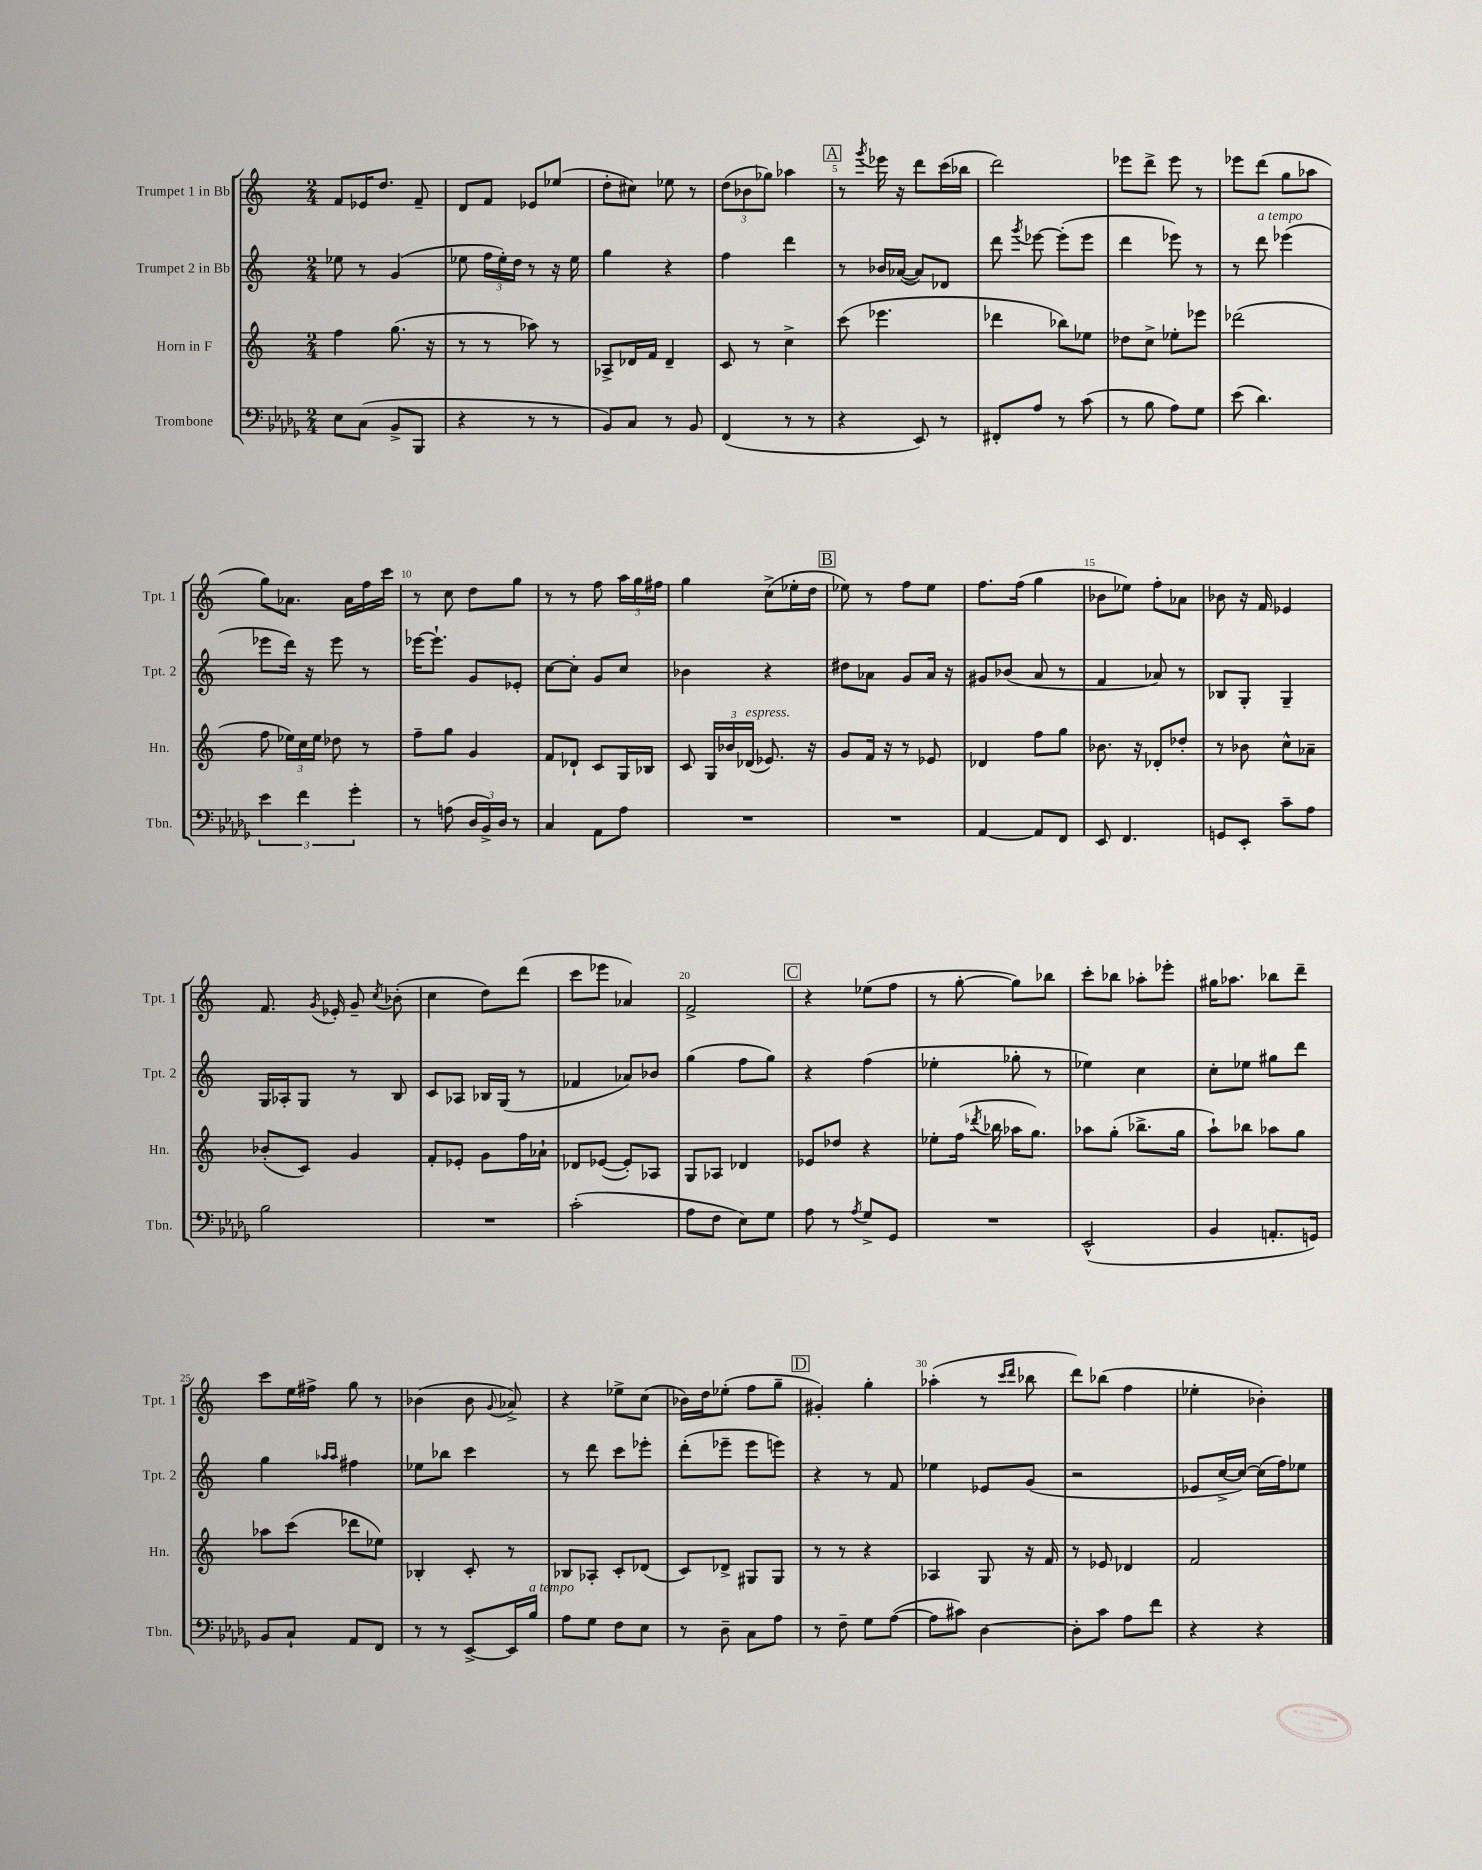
<<
\new StaffGroup <<
\new Staff = "s0" \with { instrumentName = "Trumpet 1 in Bb" shortInstrumentName = "Tpt. 1" } {
    \clef treble \key c \major \numericTimeSignature \time 2/4
    \autoBeamOff f'8[ ees'16 d''8.] f'8-- |
    d'8[ f'8] ees'8[ ees''8]( |
    d''8[-. cis''8]) ees''8 r8 |
    \tuplet 3/2 { d''8[( bes'8 ges''8]) } aes''4 |
    \mark \markup { \box "A" } r8 \acciaccatura { g'''8 } ees'''16 r16 d'''8[ c'''16( bes''16] |
    d'''2) |
    ees'''8[ d'''8]-> ees'''8 r8 |
    ees'''8[ d'''8]( g''8[ aes''8] |
    g''8[) aes'8.] aes'16[ f''16 c'''16] |
    r8 c''8 d''8[ g''8] |
    r8 r8 f''8 \tuplet 3/2 { a''16[ g''16 fis''16] } |
    g''4 c''8[->( ees''16-. d''16] |
    \mark \markup { \box "B" } ees''8) r8 f''8[ ees''8] |
    f''8.[ f''16]( g''4 |
    bes'8[ ees''8]) f''8[-. aes'8] |
    bes'8 r16 f'16 ees'4 |
    f'8. \acciaccatura { g'8 } ees'16-. g'8-- \acciaccatura { c''8 } bes'8-.( |
    c''4 d''8[) d'''8]( |
    c'''8[ ees'''8] aes'4) |
    f'2-> |
    \mark \markup { \box "C" } r4 ees''8[( f''8] |
    r8 g''8~-. g''8[) bes''8] |
    c'''8[-. bes''8] aes''8[-. ees'''8]-. |
    gis''16[ aes''8.] bes''8[ d'''8]-- |
    c'''8[ e''16 fis''16]-> g''8 r8 |
    bes'4( bes'8 \appoggiatura { g'8 } aes'8->) |
    r4 ees''8[-> c''8]( |
    bes'16[) d''16 ees''8]-.( f''8[ g''8]-- |
    \mark \markup { \box "D" } gis'4-.) g''4-. |
    aes''4-.( r8 \grace { c'''16[ d'''16] } bes''8 |
    d'''8[) bes''8]( f''4 |
    ees''4-. bes'4-.) \bar "|." |
}
\new Staff = "s1" \with { instrumentName = "Trumpet 2 in Bb" shortInstrumentName = "Tpt. 2" } {
    \clef treble \key c \major \numericTimeSignature \time 2/4
    \autoBeamOff ees''8 r8 g'4( |
    ees''8 \tuplet 3/2 { f''16[ ees''16-.) d''16] } r8 r16 ees''16 |
    g''4 r4 |
    f''4 d'''4 |
    \mark \markup { \box "A" } r8 bes'16[ aes'16]~( aes'8[) des'8] |
    d'''8 \acciaccatura { g'''8 } ees'''8~ ees'''8[-.( ees'''8] |
    d'''4 ees'''8) r8 |
    r8 d'''8^\markup { \italic "a tempo" } ees'''4( |
    ees'''8[ d'''16]) r16 ees'''8 r8 |
    ees'''16[~ ees'''8.]-! g'8[ ees'8]-. |
    c''8[~ c''8]-. g'8[ c''8] |
    bes'4 r4 |
    \mark \markup { \box "B" } dis''8[ aes'8] g'8[ aes'16] r16 |
    gis'8[ bes'8]( a'8 r8 |
    f'4 aes'8) r8 |
    bes8[ g8]-. g4-- |
    g16[ aes16-. g8] r8 b8 |
    c'8[ aes8] bes16[ g16]( r8 |
    fes'4 aes'8[) bes'8] |
    g''4( f''8[ g''8]) |
    \mark \markup { \box "C" } r4 f''4( |
    ees''4-. ges''8-. r8 |
    ees''4) c''4 |
    c''8[-. ees''8] gis''8[ d'''8] |
    g''4 \grace { aes''16[ aes''16] } fis''4 |
    ees''8[ bes''8] c'''4 |
    r8 d'''8 c'''8[ ees'''8]-. |
    d'''8[-.( ees'''8]-- ees'''8[ e'''8]) |
    \mark \markup { \box "D" } r4 r8 f'8 |
    ees''4 ees'8[ g'8]( |
    r2 |
    ees'8[ c''16~-> c''16]~) c''16[( f''16) ees''8] \bar "|." |
}
\new Staff = "s2" \with { instrumentName = "Horn in F" shortInstrumentName = "Hn." } {
    \clef treble \key c \major \numericTimeSignature \time 2/4
    \autoBeamOff f''4 g''8.( r16 |
    r8 r8 aes''8) r8 |
    aes8[-> des'16 f'16] des'4-- |
    c'8 r8 c''4-> |
    \mark \markup { \box "A" } c'''8( ees'''4. |
    des'''4 bes''8[) ees''8] |
    des''8[ c''8]-> ees''8[-. ees'''8] |
    des'''2( |
    f''8 \tuplet 3/2 { ees''16[) c''16 ees''16] } des''8 r8 |
    f''8[-- g''8] g'4 |
    f'8[ des'8]-! c'8[ g16 bes16] |
    c'8 \tuplet 3/2 { g16[ bes'16 des'16]^\markup { \italic "espress." }( } ees'8.) r16 |
    \mark \markup { \box "B" } g'8[ f'16] r16 r8 ees'8 |
    des'4 f''8[ g''8] |
    bes'8. r16 des'8[-. des''8]-. |
    r8 bes'8 c''8[-^ aes'8]-- |
    bes'8[-.( c'8]) g'4 |
    f'8[-. ees'8]-. g'8[ f''16 aes'16]-! |
    des'8[ ees'8]~( ees'8[-.) aes8] |
    g8[ aes8] des'4 |
    \mark \markup { \box "C" } ees'8[ des''8] r4 |
    ees''8[-. f''16]( \acciaccatura { des'''8 } bes''16 aes''16[ g''8.]) |
    aes''8[ g''8]-.( bes''8.[-> g''16] |
    a''8[-!) bes''8] aes''8[ g''8] |
    aes''8[ c'''8]( des'''8[ ees''8]) |
    bes4-. c'8-. r8 |
    bes8[ aes8]-. c'8[-. des'8]( |
    c'8[) des'8]-> gis8[ gis8] |
    \mark \markup { \box "D" } r8 r8 r4 |
    aes4 g8 r16 f'16 |
    r8 ees'8 des'4 |
    f'2 \bar "|." |
}
\new Staff = "s3" \with { instrumentName = "Trombone" shortInstrumentName = "Tbn." } {
    \clef bass \key des \major \numericTimeSignature \time 2/4
    \autoBeamOff ees8[ c8]( bes,8[-> bes,,8] |
    r4 r8 r8 |
    bes,8[) c8] r8 bes,8 |
    f,4( r8 r8 |
    \mark \markup { \box "A" } r4 ees,8) r8 |
    fis,8[-. aes8] r8 c'8( |
    r8 bes8 aes8[) ges8] |
    ees'8( des'4.) |
    \tuplet 3/2 { ees'4 f'4 ges'4-. } |
    r8 a8( \tuplet 3/2 { des16[ bes,16->) des16] } r8 |
    c4 aes,8[ aes8] |
    R2 |
    \mark \markup { \box "B" } R2 |
    aes,4~ aes,8[ f,8] |
    ees,8 f,4. |
    g,8[ ees,8]-. c'8[-- aes8] |
    bes2 |
    R2 |
    c'2-.( |
    aes8[ f8] ees8[) ges8] |
    \mark \markup { \box "C" } aes8 r8 \acciaccatura { aes8 } ges8[-> ges,8] |
    R2 |
    ees,2-^( |
    bes,4 a,8.[-. g,16]) |
    bes,8[ c8]-! aes,8[ f,8] |
    r8 r8 ees,8[~-> ees,16 bes16]^\markup { \italic "a tempo" } |
    aes8[ ges8] f8[ ees8] |
    r8 des8-- c8[ aes8] |
    \mark \markup { \box "D" } r8 f8-- ges8[ aes8]~( |
    aes8[ cis'8]) des4~ |
    des8[-. c'8] aes8[ f'8] |
    r4 r4 \bar "|." |
}
>>
>>
\layout { \context { \Score \override BarNumber.break-visibility = ##(#f #t #t) barNumberVisibility = #(every-nth-bar-number-visible 5) } }
